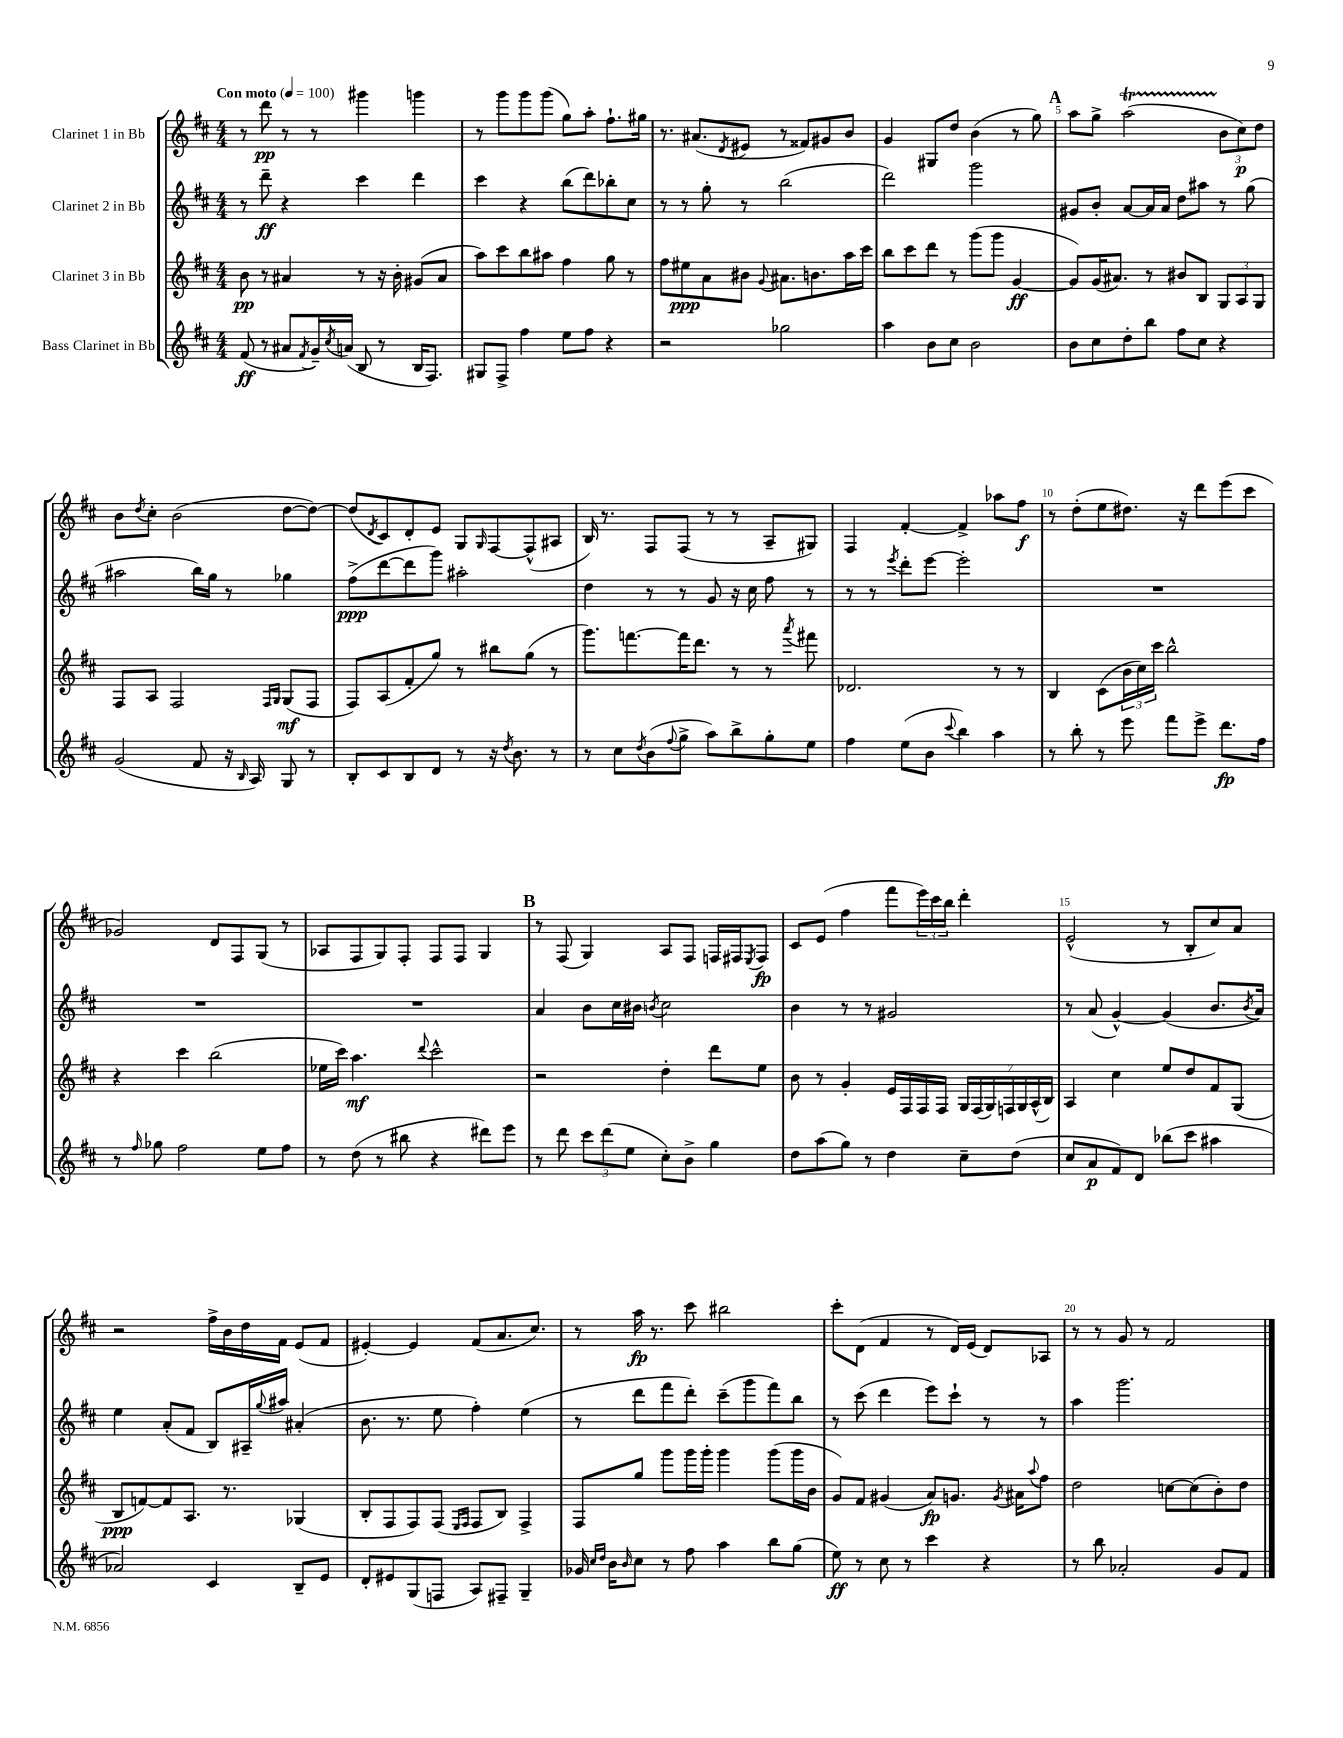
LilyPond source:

<<
\new StaffGroup <<
\new Staff = "s0" \with { instrumentName = "Clarinet 1 in Bb" } {
    \clef treble \key d \major \numericTimeSignature \time 4/4 \tempo "Con moto" 4 = 100
    r8 d'''8\pp r8 r8 gis'''4 g'''4 |
    r8 g'''8 g'''8 g'''8( g''8) a''8-. fis''8.-! gis''16 |
    r8. ais'8.( \acciaccatura { d'8 } eis'8 r8 fisis'8) gis'8 b'8 |
    g'4 gis8 d''8 b'4( r8 g''8) |
    \mark \markup { \bold "A" } a''8 g''8-> a''2\startTrillSpan( \tuplet 3/2 { b'8\stopTrillSpan cis''8\p) d''8 } |
    b'8 \acciaccatura { d''8 } cis''8-. b'2( d''8~ d''8~) |
    d''8( \acciaccatura { d'8 } cis'8) d'8-. e'8 g8 \grace { g16 } fis8~ fis8-^( ais8 |
    b16) r8. fis8 fis8( r8 r8 a8-- gis8) |
    fis4 fis'4~-. fis'4-> aes''8 fis''8\f |
    r8 d''8-.( e''8 dis''8.) r16 d'''8 e'''8( cis'''8 |
    ges'2) d'8 fis8 g8( r8 |
    aes8 fis8 g8) fis8-. fis8 fis8 g4 |
    \mark \markup { \bold "B" } r8 fis8( g4) a8 fis8 f16 fis16 \acciaccatura { e8 } fis8\fp |
    cis'8 e'8( fis''4 fis'''8 \tuplet 3/2 { e'''16) cis'''16 b''16 } d'''4-. |
    e'2-^( r8 b8-. cis''8) a'8 |
    r2 fis''16-> b'16 d''16 fis'16 e'8( fis'8 |
    eis'4~-.) eis'4 fis'8( a'8. cis''8.) |
    r8 a''16\fp r8. cis'''8 bis''2 |
    cis'''8-. d'8( fis'4 r8 d'16) e'16( d'8) aes8 |
    r8 r8 g'8 r8 fis'2 \bar "|." |
}
\new Staff = "s1" \with { instrumentName = "Clarinet 2 in Bb" } {
    \clef treble \key d \major \numericTimeSignature \time 4/4
    r8 d'''8--\ff r4 cis'''4 d'''4 |
    cis'''4 r4 b''8( d'''8) bes''8-. cis''8 |
    r8 r8 g''8-. r8 b''2( |
    d'''2) g'''2 |
    \mark \markup { \bold "A" } gis'8 b'8-. a'8~ a'16 a'16 d''8 ais''8 r8 g''8( |
    ais''2 b''16) g''16 r8 ges''4 |
    fis''8->\ppp( d'''8~ d'''8 g'''8) ais''2-. |
    d''4 r8 r8 g'8 r16 cis''16 fis''8 r8 |
    r8 r8 \acciaccatura { e'''8 } d'''8-. e'''8~ e'''2-. |
    R1 |
    R1 |
    R1 |
    \mark \markup { \bold "B" } a'4 b'8 cis''16 bis'16 \acciaccatura { b'8 } cis''2 |
    b'4 r8 r8 gis'2 |
    r8 a'8( g'4~-^) g'4( b'8. \acciaccatura { b'8 } a'16) |
    e''4 a'8-.( fis'8 b8) ais16-- \appoggiatura { g''8 } ais''16 ais'4-.( |
    b'8. r8. e''8 fis''4-.) e''4( |
    r8 d'''8 fis'''8 d'''8-.) cis'''8--( g'''8 fis'''8) b''8 |
    r8 cis'''8( d'''4 e'''8) cis'''8-! r8 r8 |
    a''4 g'''2. \bar "|." |
}
\new Staff = "s2" \with { instrumentName = "Clarinet 3 in Bb" } {
    \clef treble \key d \major \numericTimeSignature \time 4/4
    b'8\pp r8 ais'4 r8 r16 b'16-. gis'8( ais'8 |
    a''8) cis'''8 b''8 ais''8 fis''4 g''8 r8 |
    fis''8 eis''8\ppp a'8 bis'8 \appoggiatura { g'8 } ais'8. b'8. a''16 cis'''16 |
    b''8 cis'''8 d'''8 r8 g'''8( g'''8 g'4~\ff |
    \mark \markup { \bold "A" } g'8) g'16( ais'8.) r8 bis'8 b8 \tuplet 3/2 { g8 a8 g8 } |
    fis8 a8 fis2 \grace { fis16 g16 } g8\mf( fis8 |
    fis8) a8( fis'8-. g''8) r8 bis''8 g''8( r8 |
    g'''8.) f'''8.~ f'''16 d'''8. r8 r8 \acciaccatura { a'''8 } fis'''8 |
    des'2. r8 r8 |
    b4 cis'8( \tuplet 3/2 { b'16 cis''16) cis'''16 } b''2-^ |
    r4 cis'''4 b''2( |
    ees''16 cis'''16) a''4.\mf \appoggiatura { d'''8 } cis'''2-^ |
    \mark \markup { \bold "B" } r2 d''4-. d'''8 e''8 |
    b'8 r8 g'4-. e'16 fis16 fis16 fis16 \tuplet 7/4 { g16 fis16( g16) f16 g16 a16-^( b16) } |
    a4 cis''4 e''8 d''8 fis'8 g8( |
    b8\ppp f'8~) f'8 a8. r8. ges4( |
    b8-. fis8 fis8) fis8( \grace { e16 fis16 } fis8 b8) fis4-> |
    fis8 g''8 g'''8 g'''16 g'''16-. g'''4 g'''8( g'''16 b'16 |
    g'8) fis'8 gis'4( a'8\fp) g'8. \acciaccatura { g'8 } ais'16 \appoggiatura { a''8 } fis''8 |
    d''2 c''8~ c''8( b'8-.) d''8 \bar "|." |
}
\new Staff = "s3" \with { instrumentName = "Bass Clarinet in Bb" } {
    \clef treble \key d \major \numericTimeSignature \time 4/4
    fis'8\ff( r8 ais'8 \acciaccatura { fis'8 } g'16--) \acciaccatura { cis''8 } a'16( b8 r8 b16 fis8.) |
    gis8 fis8-> fis''4 e''8 fis''8 r4 |
    r2 ges''2 |
    a''4 b'8 cis''8 b'2 |
    \mark \markup { \bold "A" } b'8 cis''8 d''8-. b''8 fis''8 cis''8 r4 |
    g'2( fis'8 r16 \grace { b16 } a16) g8 r8 |
    b8-. cis'8 b8 d'8 r8 r16 \acciaccatura { d''8 } b'8. r8 |
    r8 cis''8 \acciaccatura { d''8 } b'8( \appoggiatura { fis''8 } g''8-> a''8) b''8-> g''8-. e''8 |
    fis''4 e''8( b'8 \appoggiatura { cis'''8 } b''4) a''4 |
    r8 b''8-. r8 e'''8 fis'''8 e'''8-> d'''8.\fp fis''16 |
    r8 \grace { fis''16 } ges''8 fis''2 e''8 fis''8 |
    r8 d''8( r8 bis''8 r4 dis'''8) e'''8 |
    \mark \markup { \bold "B" } r8 d'''8 \tuplet 3/2 { cis'''8 d'''8( e''8 } cis''8-.) b'8-> g''4 |
    d''8 a''8( g''8) r8 d''4 cis''8-- d''8( |
    cis''8 a'8\p fis'8) d'8 bes''8( cis'''8 ais''4 |
    aes'2) cis'4 b8-- e'8 |
    d'8-. eis'8 g8( f8 a8) fis8-- g4-- |
    ges'16 \grace { cis''16 d''16 } b'16 \grace { b'16 } cis''8 r8 fis''8 a''4 b''8 g''8( |
    e''8\ff) r8 cis''8 r8 cis'''4 r4 |
    r8 b''8 aes'2-. g'8 fis'8 \bar "|." |
}
>>
>>
\layout { \context { \Score \override BarNumber.break-visibility = ##(#f #t #t) barNumberVisibility = #(every-nth-bar-number-visible 5) } }
